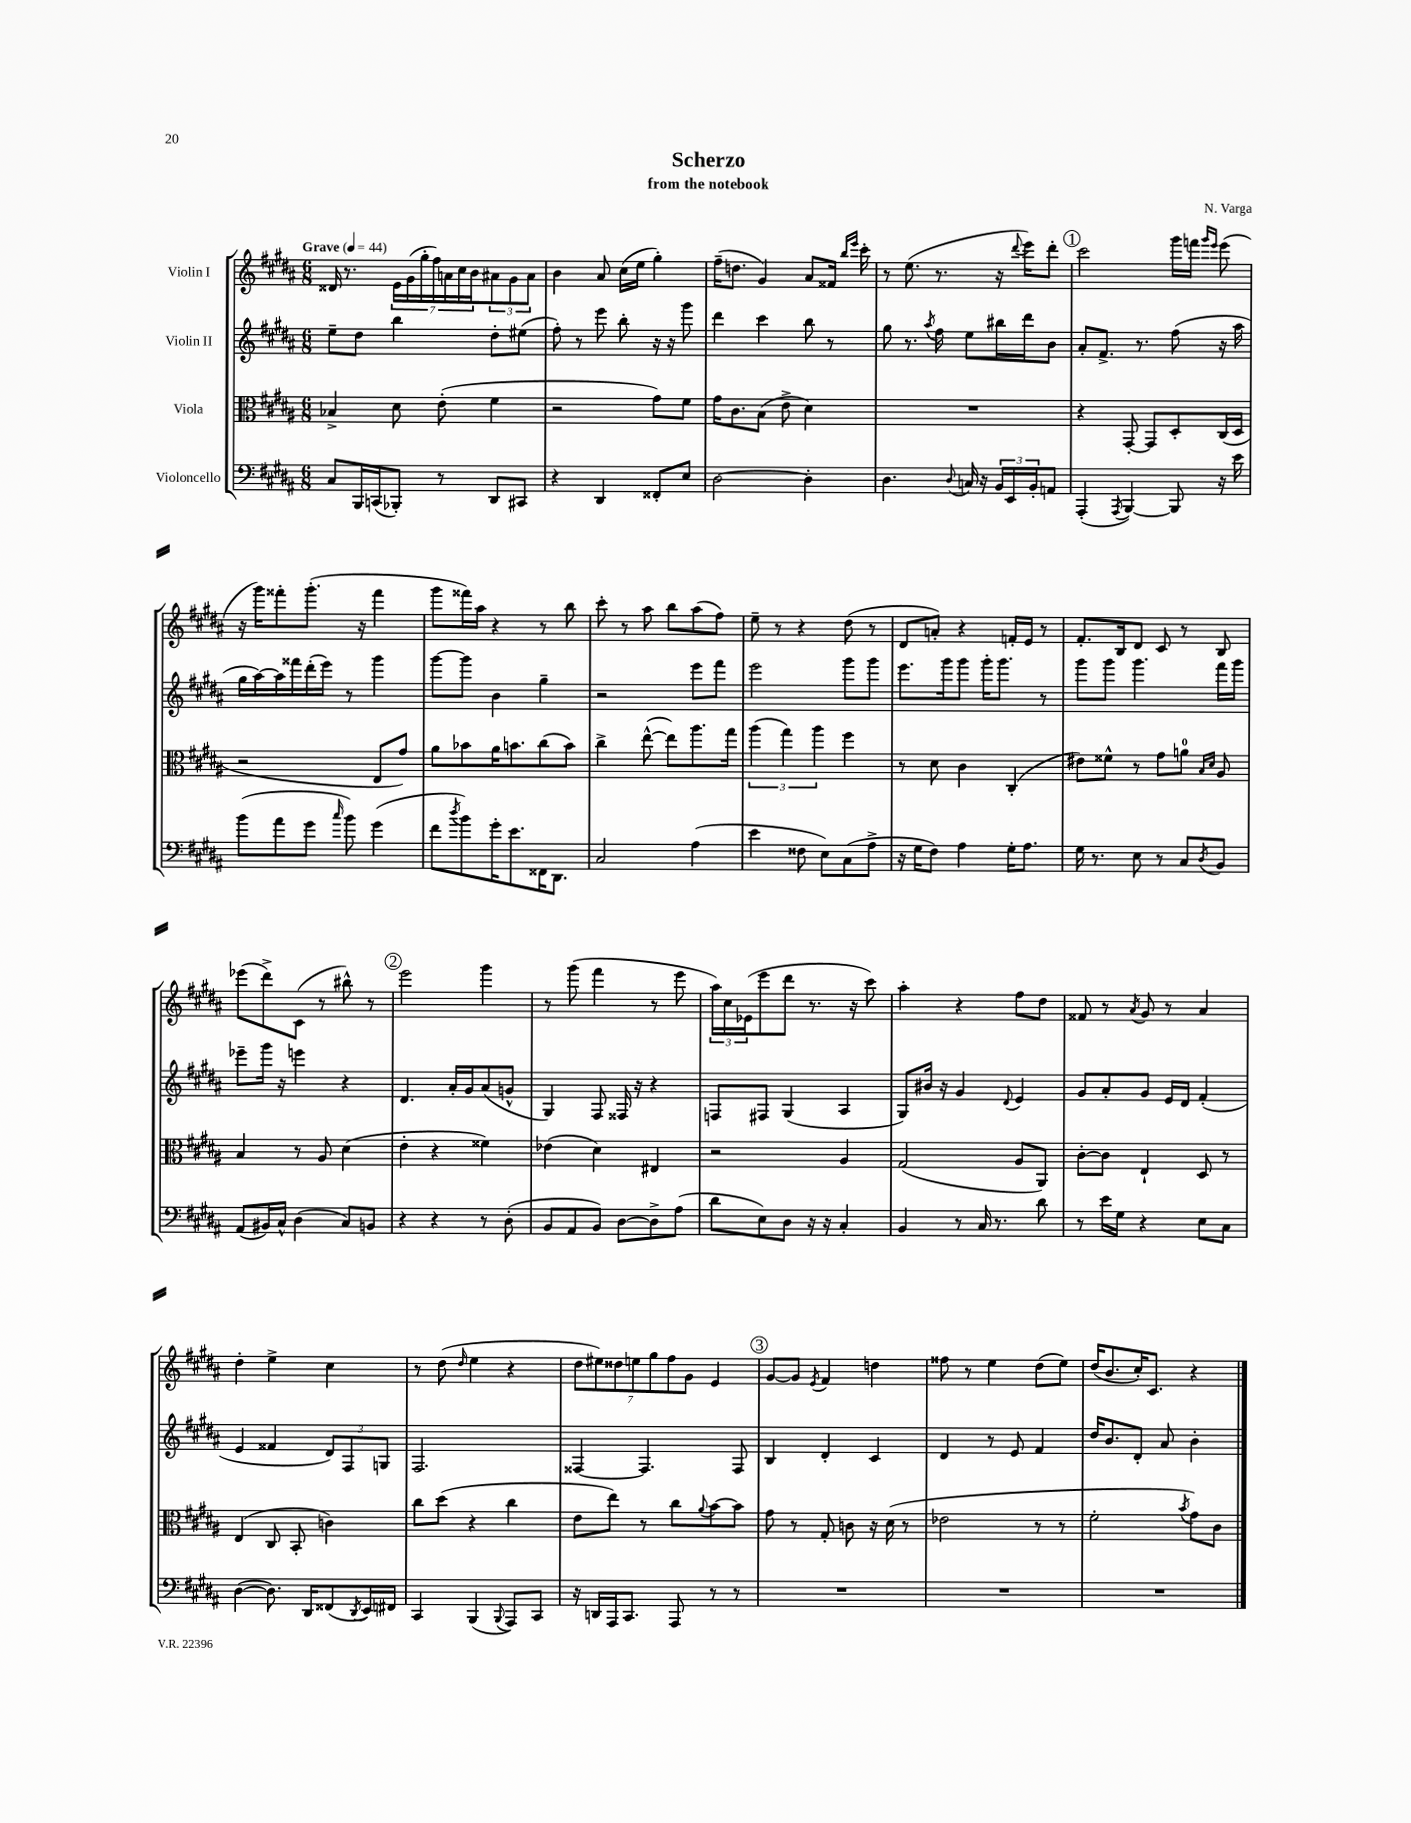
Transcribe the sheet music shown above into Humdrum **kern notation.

**kern	**kern	**kern	**kern
*part4	*part3	*part2	*part1
*staff4	*staff3	*staff2	*staff1
*I"Violoncello	*I"Viola	*I"Violin II	*I"Violin I
*clefF4	*clefC3	*clefG2	*clefG2
*k[f#c#g#d#a#]	*k[f#c#g#d#a#]	*k[f#c#g#d#a#]	*k[f#c#g#d#a#]
*M6/8	*M6/8	*M6/8	*M6/8
*MM44	*MM44	*MM44	*MM44
=1	=1	=1	=1
!	!	!	!LO:TX:a:B:t=Grave
8C#/L	4B-X^/	8ee~\L	16d##X/
.	.	.	8.r
16BBB/L	.	8dd#\J	.
(16CCn/J	.	.	.
8BBB-X'/J)	8d#\	4bb\	28e\LL
.	.	.	(28g#\
.	.	.	28gg#'\
.	.	.	28ff#\)
8r	(8e'\	.	.
.	.	.	28an\
.	.	.	28cc#\
.	.	.	28b\J
8DD#/L	4f#\	8dd#'\L	12a#X\
.	.	.	12g#\
8CC#X/J	.	(8ee#X\J	.
.	.	.	12a#\J
=2	=2	=2	=2
4r	2r	8ff#'\)	4b\
.	.	8r	.
4DD#/	.	8eee\	8a#/
.	.	8bb'\	(16cc#\LL
.	.	.	16ee\JJ
8FF##X'/L	8g#\L)	16r	4gg#'\)
.	.	16r	.
8E/J	8f#\J	8ggg#\	.
=3	=3	=3	=3
[2D#\	16g#\KL	4ddd#\	(16ff#~\KL
.	8.c#\	.	8.ddn\J
.	(8B\J	4ccc#\	4g#/)
.	8e^\	.	.
4D#'\]	4d#\)	8bb\	8a#/L
.	.	8r	16f##X/Jk
.	.	.	16qqbb/LL
.	.	.	16qqeee/JJ
.	.	.	16ccc#'\
=4	=4	=4	=4
4.D#\	2.r	8gg#\	8r
.	.	8.r	(8.ee\
.	.	8qaa#/	.
.	.	16ff#\	8.r
8qqD#/	.	.	.
16Cn/	.	8ee\L	.
16r	.	.	.
24BB/LL	.	16bb#X\L	16r
24EE/	.	.	.
.	.	.	8qqddd#/
.	.	16ddd#\J	16eee\KL)
24BB'/J	.	.	.
8AAn/J	.	8b\J	8ddd#'\J
!!LO:REH:place=s1:t=1
=5	=5	=5	=5
(4AAA#'/	4r	8a#'/L	2ccc#\
.	.	8.f#^/J	.
8qAAA#/	.	.	.
[4BBB/)	[8GG#'/	.	.
.	.	8.r	.
.	8GG#/L]	.	.
8BBB/]	8D#'/	(8ff#\	16ggg#\LL
.	.	.	16fffn\JJ
.	.	.	16qqggg#/LL
.	.	.	16qqeee/JJ
16r	(16C#/L	16r	(8eee\
16e\	16D#/JJ	16aa#\	.
!!LO:LB:g=z
=6	=6	=6	=6
(8b\L	2r	16gg#\LL	16r
.	.	[16aa#\)	16ggg#\KL)
8a#\	.	16aa#\]	8fff##X'\
.	.	16fff##X\	.
8g#\J	.	(16ddd#'\	(8.ggg#'\J
.	.	16eee\JJ)	.
16qqcc#/	.	.	.
8b\)	.	8r	.
.	.	.	16r
(4g#\	8E/L	4ggg#\	4fff##\
.	8g#/J)	.	.
=7	=7	=7	=7
8f#\L	8a#\L	[8ggg#\L	8ggg#\L
8qdd#/	.	.	.
8b\)	8b-X\	8ggg#\J]	16fff##X\L)
.	.	.	16aa#\JJ
16g#'\K	16a#\K	4b\	4r
8.e\	8.bn\	.	.
16FF##X\K	(8cc#\	4gg#~\	8r
8.DD#\J	.	.	.
.	8b\J)	.	8bb\
=8	=8	=8	=8
2C#/	4cc#^\	2r	8ccc#'\
.	.	.	8r
.	([8ee^^\	.	8aa#\
.	8ee\L])	.	8bb\L
(4A#\	8.aa#\	8eee\L	(8aa#\
.	.	8fff#\J	8ff#\J)
.	16gg#\Jk	.	.
=9	=9	=9	=9
4e\	(6aa#\	2eee\	8ee~\
.	.	.	8r
.	6gg#\)	.	.
8F##X\	.	.	4r
.	6aa#\	.	.
8E\L)	.	.	.
(8C#\	4ff#\	8ggg#\L	(8dd#\
8A#^\J	.	8ggg#\J	8r
=10	=10	=10	=10
16r	8r	8.eee\L	8d#/L
16G#\KL	.	.	.
8F#\J)	8d#\	.	8an'/J)
.	.	16ggg#\k	.
4A#\	4c#\	8ggg#\J	4r
.	.	16ggg#'\KL	.
.	.	8.ggg#\J	.
16G#'\KL	(4C#'/	.	16fn'/LL
8.A#\J	.	.	16e/JJ
.	.	8r	8r
=11	=11	=11	=11
16G#\	8e#X\L)	8ggg#\L	8.f#'/L
8.r	.	.	.
.	8f##X^^\J	8ggg#\J	.
.	.	.	16B/k
8E\	8r	4.ggg#\	8d#/J
8r	8g#\L	.	8c#/
8C#/L	8an\J	.	8r
.	16qqB/LL	.	.
8qD#/	16qqd#/JJ	.	.
8BB/J	8A#/	16fff#\LL	8B/
.	.	16ggg#\JJ	.
!!LO:LB:g=z
=12	=12	=12	=12
(8AA#/L	4B/	8eee-X~\L	(8eee-X\L
16BB#X/L)	.	16ggg#\Jk	8ddd#^\)
16C#^^/JJ	.	16r	.
(4D#\	8r	4eeen\	(8c#\J
.	8A#/	.	8r
8C#/L)	(4d#\	4r	8bb#X^^\)
8BBn/J	.	.	8r
!!LO:REH:place=s1:t=2
=13	=13	=13	=13
4r	4e'\	4.d#/	2eee\
4r	4r	.	.
.	.	16a#'/LL	.
.	.	16g#/J	.
8r	4f##X\)	(8a#/	4ggg#\
(8D#'\	.	8gn^^/J	.
=14	=14	=14	=14
8BB/L	(4e-X\	4G#/)	8r
8AA#/	.	.	(8ggg#\
8BB/J)	4d#\)	8F#/	4fff#\
[8D#\L	.	16F##X/	.
.	.	16r	.
8D#^\]	4E#X/	4r	8r
(8A#\J	.	.	8eee\
=15	=15	=15	=15
8d#\L	2r	8Fn/L	24aa#\LL)
.	.	.	24cc#\
.	.	.	(24e-X\J
8E\)	.	8F#X/J	8eee\
8D#\J	.	(4G#/	8ddd#\J
16r	.	.	8.r
16r	.	.	.
4C#'/	4A#/	4A#/	.
.	.	.	16r
.	.	.	8ccc#\)
=16	=16	=16	=16
4BB/	(2G#/	8G#/L)	4aa#'\
.	.	16b#X/Jk	.
.	.	16r	.
8r	.	4g#/	4r
16C#/	.	.	.
8.r	.	.	.
.	.	8qqd#/	.
.	8A#/L	4e/	8ff#\L
8d#\	8AA#/J)	.	8dd#\J
=17	=17	=17	=17
8r	[8c#'\L	8g#/L	8f##X/
16e\LL	8c#\J]	8a#'/	8r
16G#\JJ	.	.	.
.	.	.	8qa#/
4r	4E`/	8g#/J	8g#/
.	.	16e/LL	8r
.	.	16d#/JJ	.
8E\L	8D#/	(4f#'/	4a#/
8C#\J	8r	.	.
!!LO:LB:g=z
=18	=18	=18	=18
([4D#\	(4E/	4e/	4dd#'\
8.D#\])	8C#/	4f##X/	4ee^\
.	8BB'/	.	.
16DD#/KL	.	.	.
(8FF##X/	4cn\)	12d#/L)	4cc#\
.	.	12F#/	.
8qDD#/	.	.	.
16EE/L)	.	.	.
.	.	12Gn/J	.
16FF#X/JJ	.	.	.
=19	=19	=19	=19
4CC#/	8cc#\L	2.F#/	8r
.	(8dd#\J	.	(8dd#\
.	.	.	16qqdd#/
(4BBB/	4r	.	4ee\
8qqBBB/	.	.	.
8AAA#/L)	4cc#\	.	4r
8CC#/J	.	.	.
=20	=20	=20	=20
16r	8e\L	[4F##X/	14dd#\L
16DDn/LL	.	.	.
.	.	.	14ee#X\)
16AAA#/J	8ee\J)	.	.
.	.	.	14dd##X\
8.CC#/J	.	.	.
.	.	.	14een\
.	8r	4.F##/]	.
.	.	.	14gg#\
.	.	.	14ff#\
8AAA#/	8cc#\L	.	.
.	.	.	14g#\J
.	8qqa#/	.	.
8r	[8b\	.	4e/
8r	8b\J]	8F##/	.
!!LO:REH:place=s1:t=3
=21	=21	=21	=21
2.r	8g#\	4B/	[8g#/L
.	8r	.	8g#/J]
.	.	.	8qe/
.	8G#'/	4d#'/	4f#/
.	8cn\	.	.
.	16r	4c#/	4ddn\
.	(16d#\	.	.
.	8r	.	.
=22	=22	=22	=22
2.r	2e-X\	4d#/	8ff##X\
.	.	.	8r
.	.	8r	4ee\
.	.	8e/	.
.	8r	4f#/	(8dd#\L
.	8r	.	8ee\J)
=23	=23	=23	=23
2.r	2f#'\	16dd#/KL	(16dd#/KL
.	.	8.b/	8.b/
.	.	8d#'/J	16cc#'/K)
.	.	.	8.c#/J
.	.	8a#/	.
.	8qb/	.	.
.	8g#\L)	4b'\	4r
.	8c#\J	.	.
==	==	==	==
*-	*-	*-	*-
